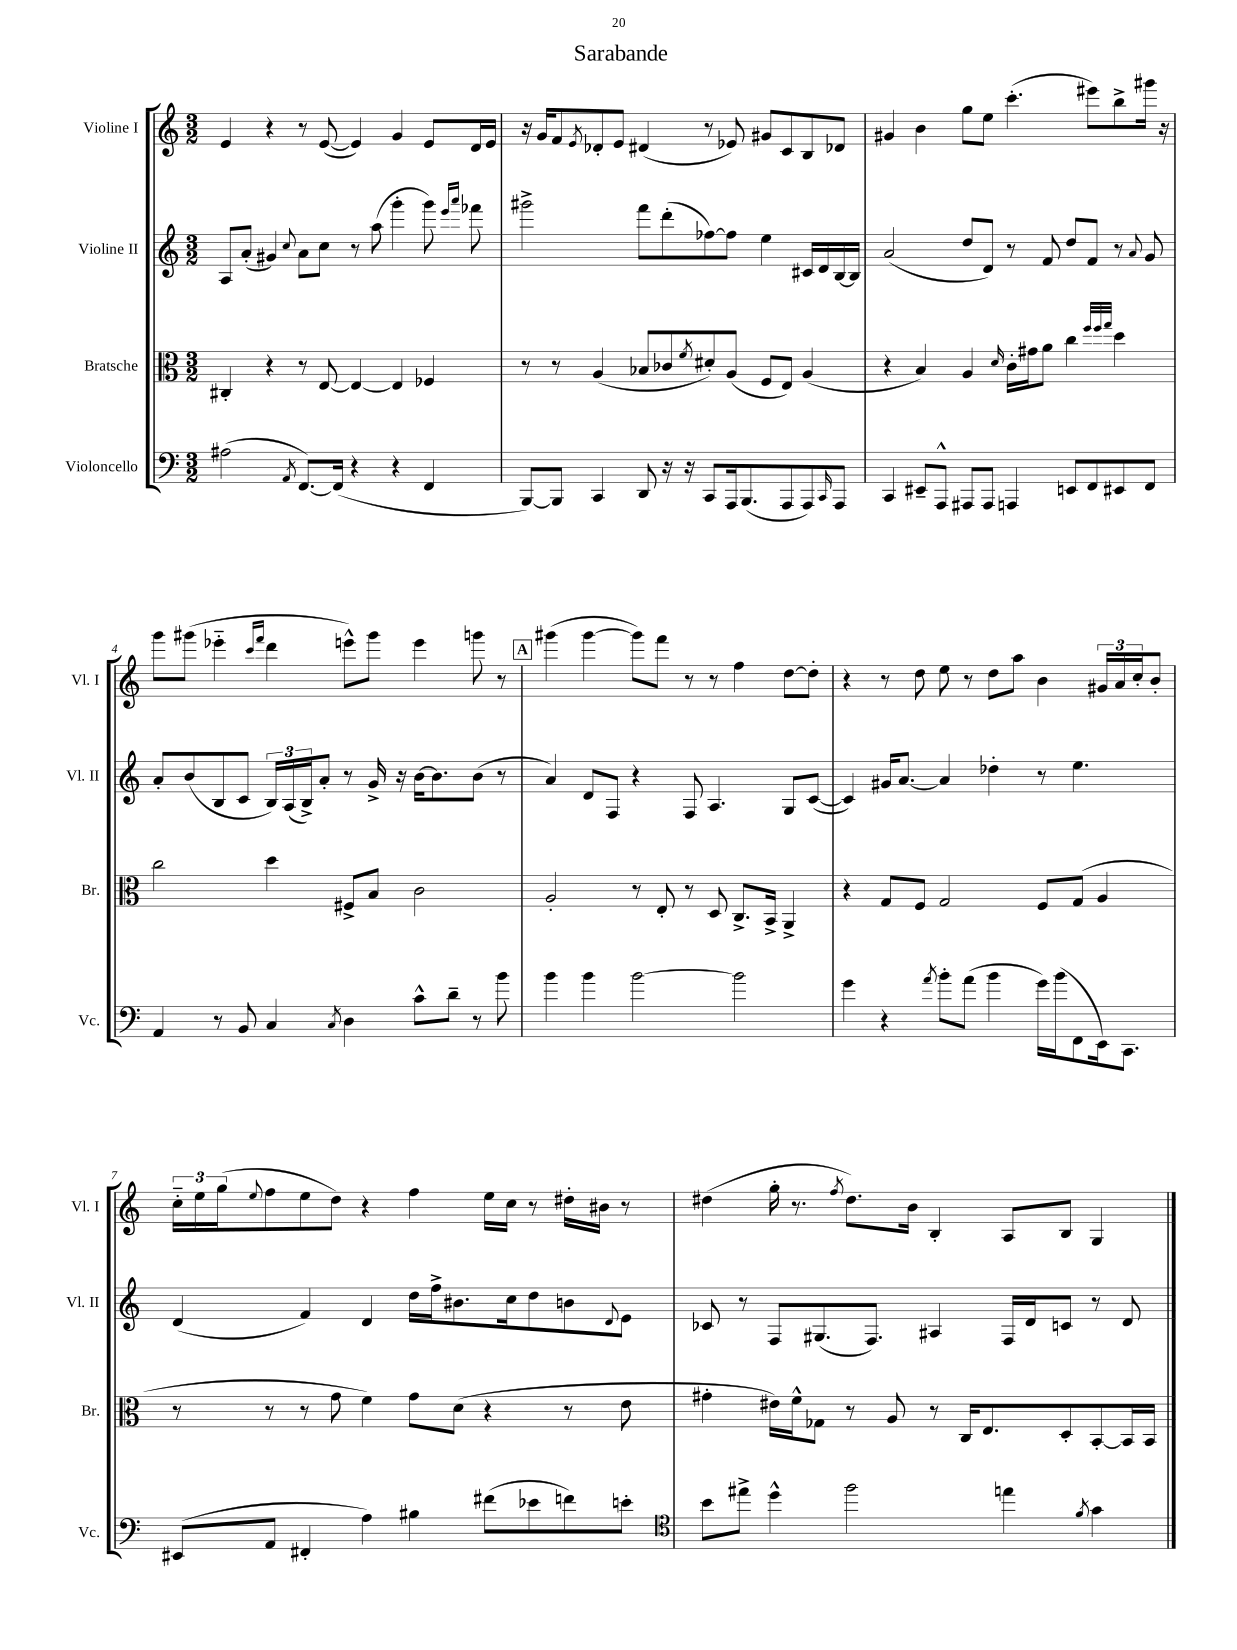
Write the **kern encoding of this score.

**kern	**kern	**kern	**kern
*staff4	*staff3	*staff2	*staff1
*clefF4	*clefC3	*clefG2	*clefG2
*k[]	*k[]	*k[]	*k[]
*M3/2	*M3/2	*M3/2	*M3/2
(2A#	4C#'	8A	4e
.	.	(8a'	.
.	4r	4g#)	4r
8qAA	.	8qqcc	.
[8.FF)	8r	8a	8r
.	[8E	8cc	([8e
(16FF]	.	.	.
4r	4E_	8r	4e])
.	.	(8aa	.
4r	4E]	4ggg'	4g
4FF	4F-	8ggg)	8e
.	.	16qqeee	.
.	.	16qqaaa	.
.	.	8fff-	16d
.	.	.	16e
=	=	=	=
[8BBB)	8r	2ggg#^	16r
.	.	.	16g
8BBB]	8r	.	8f
.	.	.	8qe
4CC	(4A	.	8d-'
.	.	.	8e
8DD	8B-	8fff	(4d#
16r	8c-	(8ddd'	.
16r	.	.	.
.	8qf	.	.
8CC	8d#')	[8ff-)	8r
16AAA	(8A	8ff-]	8e-)
(8.BBB	.	.	.
.	8F	4ee	8g#
8AAA	8E)	.	8c
8AAA)	(4A	16c#	8B
.	.	16d	.
16qqCC	.	.	.
8AAA	.	[16B	8d-
.	.	16B]	.
=	=	=	=
4CC	4r	(2a	4g#
8EE#~	4B)	.	4b
8AAA^^	.	.	.
8AAA#	4A	8dd	8gg
8AAA#	.	8d)	8ee
.	16qqd	.	.
4AAA	16c'	8r	(4.ccc'
.	16g#	.	.
.	8a	8f	.
8EE	4cc	8dd	.
8FF	.	8f	8eee#)
.	32qqff	.	.
.	32qqff	.	.
.	32qqgg	.	.
8EE#	4dd	8r	8bb^
.	.	8qqa	.
8FF	.	8g	16ggg#
.	.	.	16r
=	=	=	=
4AA	2cc	8a'	8ggg
.	.	(8b	(8ggg#
8r	.	8B	4eee-'~
8BB	.	8c	.
.	.	.	16qqccc
.	.	.	16qqfff
4C	4dd	24B)	4ddd
.	.	(24A	.
.	.	24B^)	.
.	.	8a'	.
8qC	.	.	.
4D	8F#^	8r	8eee^^)
.	8B	16g^	8ggg#
.	.	16r	.
8c^^	2c	[16b	4eee
.	.	8.b]	.
8d~	.	.	.
8r	.	(8b	8ggg
8b	.	8r	8r
=	=	=	=
4b	2A'	4a)	(4ggg#
4b	.	8d	[4ggg#
.	.	8F	.
[2b	8r	4r	8ggg#])
.	8E'	.	8fff
.	8r	8F	8r
.	8D	4.A	8r
2b]	8.C^	.	4ff
.	16BB^	.	.
.	4AA^	8G	[8dd
.	.	([8c	8dd']
=	=	=	=
4g	4r	4c])	4r
4r	8G	16g#	8r
.	.	[8.a	.
.	8F	.	8dd
8qa	.	.	.
8b'	2G	4a]	8ee
(8a	.	.	8r
4b	.	4dd-'	8dd
.	.	.	8aa
16g)	8F	8r	4b
(16b	.	.	.
8FF	(8G	4.ee	.
16EE)	4A	.	24g#
.	.	.	24a
8.CC	.	.	.
.	.	.	24cc'
.	.	.	8b'
=	=	=	=
(8EE#	8r	(4d	24cc'~
.	.	.	24ee
.	.	.	(24gg
.	.	.	8qqee
8AA	8r	.	8ff
4FF#'	8r	4f)	8ee
.	8g	.	8dd)
4A)	4f)	4d	4r
4B#	8g	16dd	4ff
.	.	16ff^	.
.	(8d	8.b#	.
(8f#	4r	.	16ee
.	.	16cc	16cc
8e-	.	8dd	8r
8f)	8r	8b	16dd#'
.	.	.	16b#
.	.	8qqd	.
8e'	8e	8e	8r
=	=	=	=
*clefC4	*	*	*
8b	4g#'	8c-	(4dd#
8ee#^	.	8r	.
4dd^^	16e#)	8F	16gg'
.	16f^^	.	8.r
.	8G-	(8.G#	.
.	.	.	8qff
2ff	8r	.	8.dd#)
.	.	8.F)	.
.	8A	.	.
.	.	.	16b
.	8r	4A#	4B'
.	16C	.	.
.	8.E	.	.
4ee	.	16F	8A
.	.	16d	.
.	8D'	8c	8B
8qf	.	.	.
4g	[8BB'	8r	4G
.	16BB]	8d	.
.	16BB	.	.
==	==	==	==
*-	*-	*-	*-
